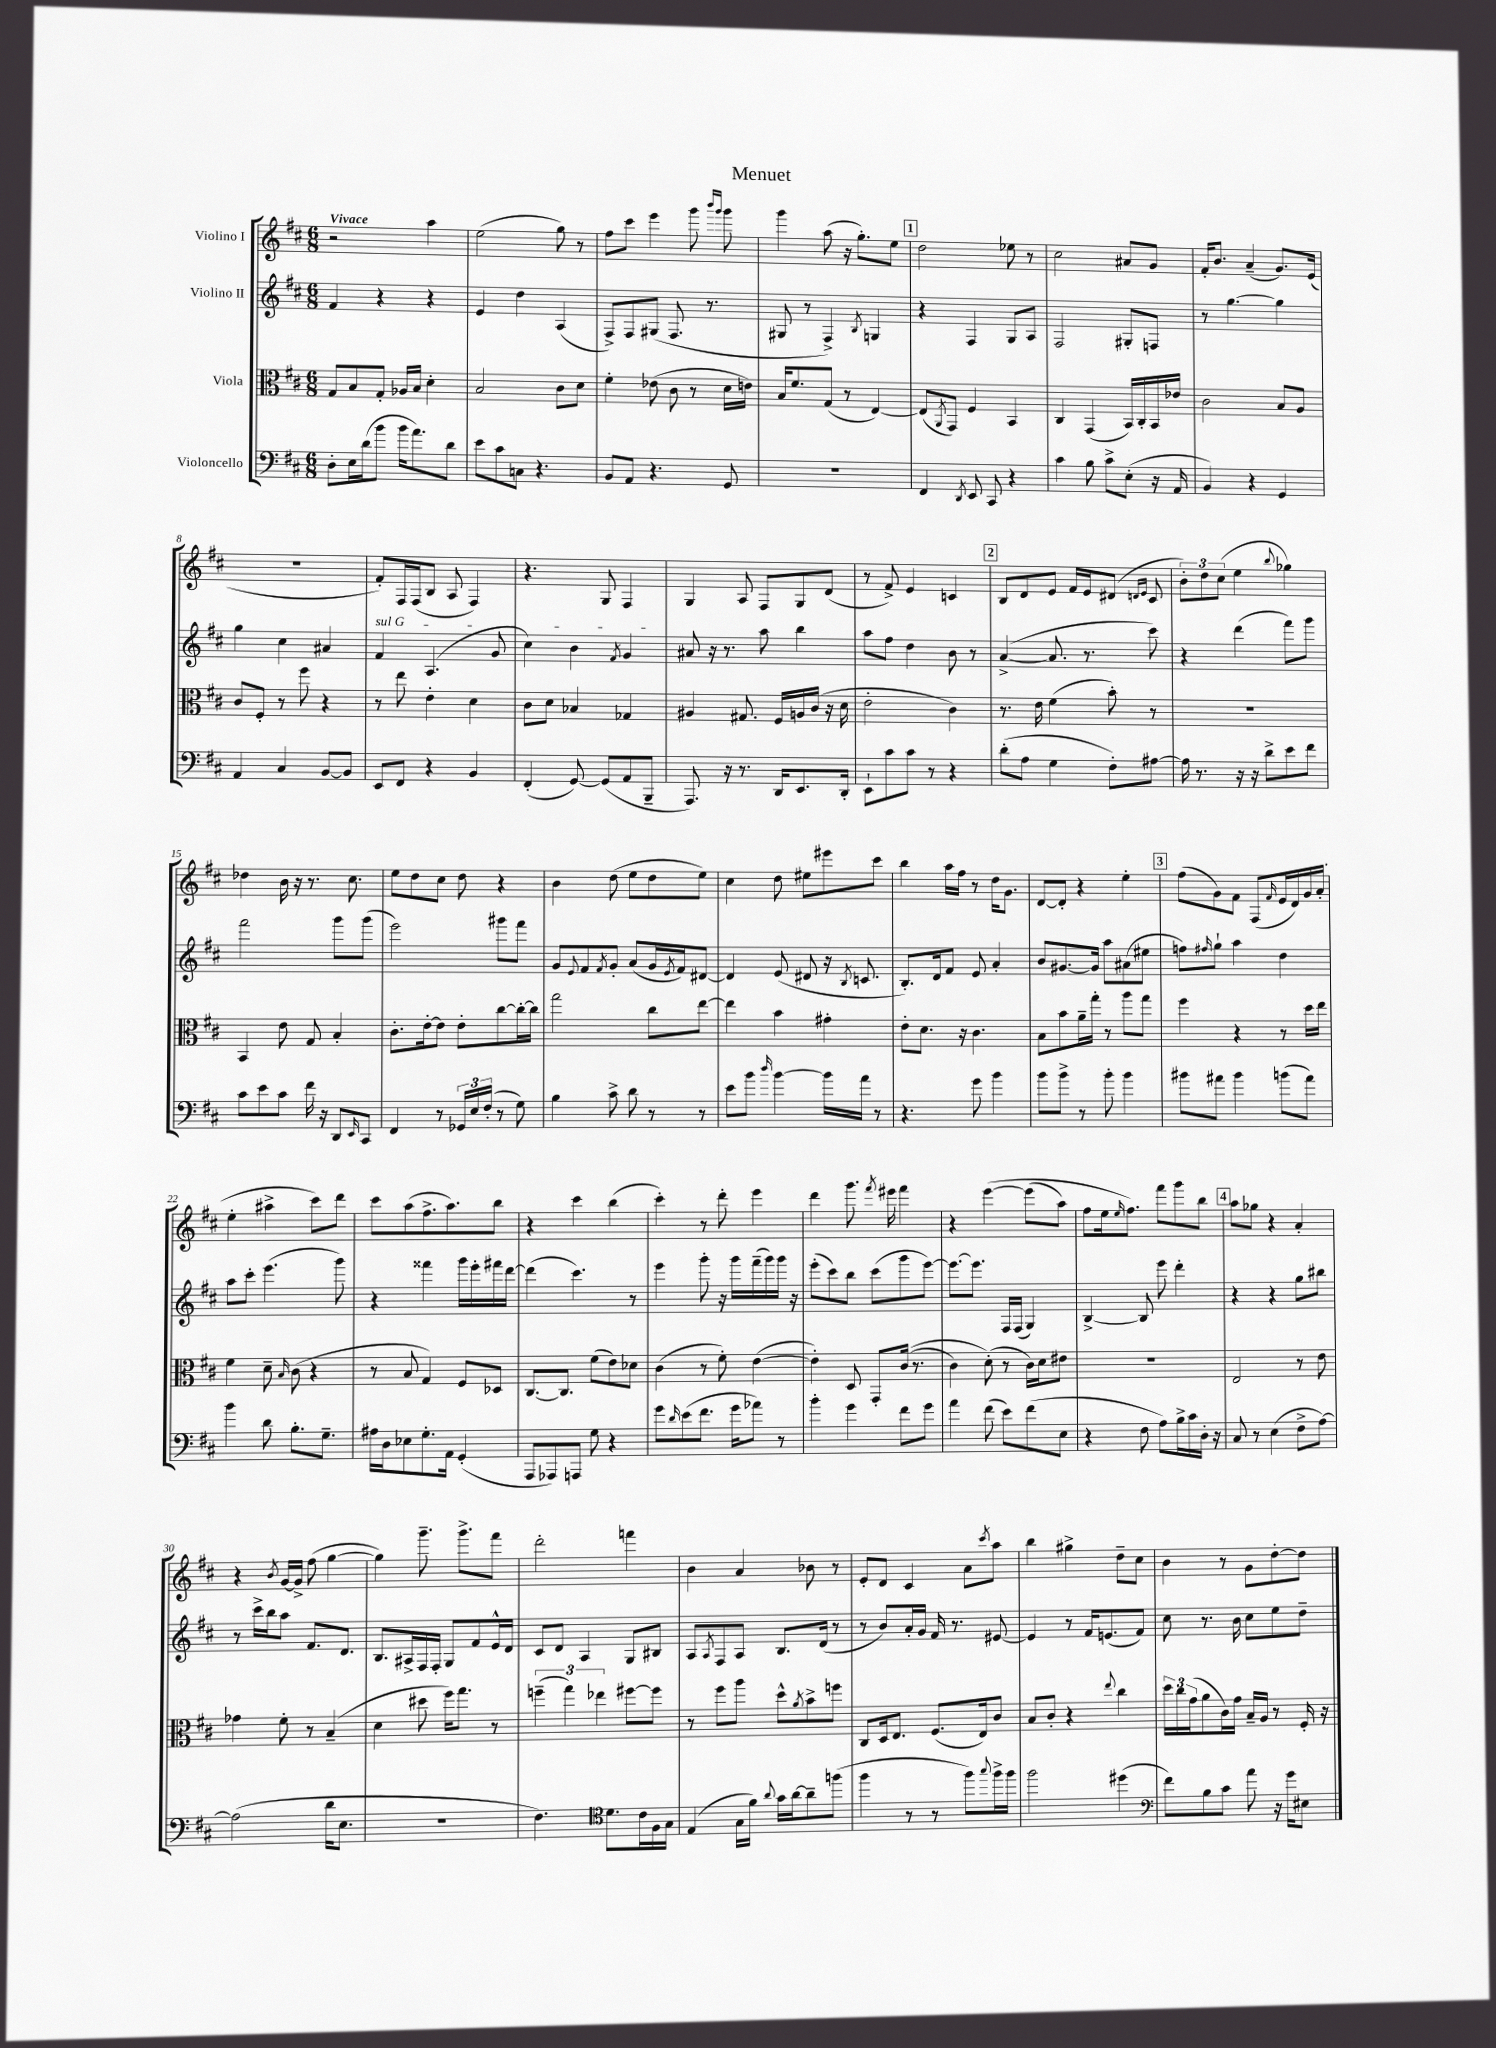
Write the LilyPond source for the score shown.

\header { title = "Menuet" }
<<
\new StaffGroup <<
\new Staff = "s0" \with { instrumentName = "Violino I" } {
    \clef treble \key d \major \numericTimeSignature \time 6/8 \tempo "Vivace"
    r2 a''4 |
    e''2( g''8) r8 |
    fis''8 cis'''8 e'''4 g'''8 \grace { b'''16 g'''16 } g'''8 |
    g'''4 a''8( r16 g''8.-.) e''8 |
    \mark \markup { \box "1" } d''2 ees''8 r8 |
    cis''2 ais'8 g'8 |
    fis'16-. b'8. a'4--( g'8.) e'16( |
    R2. |
    fis'8-.) fis16 fis16( b8 a8 fis4) |
    r4. g8 fis4 |
    g4 a8 fis8 g8 d'8( |
    r8 fis'8->) e'4 c'4 |
    \mark \markup { \box "2" } b8 d'8 e'8 fis'16 e'16 dis'8( \grace { d'16 e'16 } cis'8 |
    \tuplet 3/2 { b'8-.) d''8 cis''8( } e''4 \appoggiatura { b''8 } ges''4) |
    des''4 b'16 r16 r8. cis''8. |
    e''8 d''8 cis''8 d''8 r4 |
    b'4 d''8( e''8 d''8 e''8) |
    cis''4 d''8 eis''8 eis'''8 cis'''8 |
    b''4 a''16 fis''16 r8 d''16 g'8. |
    d'8~ d'8-. r4 e''4-. |
    \mark \markup { \box "3" } fis''8( g'8) fis'8 fis8( \grace { fis'16 } e'16 d'16) g'16 a'16-.( |
    e''4-. ais''4-> cis'''8) d'''8 |
    cis'''8 a''8( fis''8.-> a''8.) b''8 |
    r4 cis'''4 b''4( |
    cis'''4-.) r8 d'''8-. e'''4 |
    d'''4 g'''8. \acciaccatura { fis'''8 } eis'''16 fis'''4 |
    r4 e'''4~\( e'''8( a''8) |
    fis''8 e''16 \grace { e''16 } fis''8.\) fis'''8 g'''8 b''8 |
    \mark \markup { \box "4" } a''8 ges''8 r4 a'4-. |
    r4 \acciaccatura { b'8 } g'16~ g'16-> fis''8( g''4~ |
    g''4) g'''8.-- g'''8.-> fis'''8 |
    d'''2-. f'''4 |
    b'4 a'4 bes'8 r8 |
    e'8-. d'8 cis'4 a'8 \acciaccatura { cis'''8 } a''8 |
    b''4 gis''4-> d''8-- cis''8 |
    b'4 r8 g'8 d''8~-. d''8 \bar "|." |
}
\new Staff = "s1" \with { instrumentName = "Violino II" } {
    \clef treble \key d \major \numericTimeSignature \time 6/8
    fis'4 r4 r4 |
    e'4 d''4 a4( |
    fis8->) fis8 gis8( fis8. r8. |
    gis8 r8 fis4->) \acciaccatura { b8 } g4 |
    \mark \markup { \box "1" } r4 fis4 g8 a8 |
    fis2 gis8-. f8 |
    r8 g''4.~ g''4 |
    g''4 cis''4 ais'4 |
    \once \override TextSpanner.bound-details.left.text = \markup { \italic "sul G" } fis'4\startTextSpan a4.( g'8 |
    cis''4) b'4 \acciaccatura { fis'8 } g'4\stopTextSpan |
    ais'8 r16 r8. a''8 b''4 |
    a''8 fis''8 d''4 b'8 r8 |
    \mark \markup { \box "2" } a'4~->( a'8. r8. cis'''8) |
    r4 d'''4( fis'''8) g'''8 |
    fis'''2 g'''8 g'''8( |
    e'''2) gis'''8 fis'''8 |
    g'8 \appoggiatura { e'8 } fis'8 \acciaccatura { fis'8 } g'8-. a'8( g'16 \acciaccatura { e'8 } fis'16) dis'8~ |
    dis'4 e'8( dis'8 r16 \acciaccatura { b8 } c'8. |
    b8.-.) d'16 fis'8 e'8 a'4-. |
    b'8 gis'8.~ gis'16 a''8 ais'8( eis''8 |
    \mark \markup { \box "3" } f''8) \grace { fis''16 } g''8-! a''4 d''4 |
    a''8 cis'''8-. e'''4.( g'''8) |
    r4 fisis'''4 g'''16 e'''16-. fis'''16 d'''16~ |
    d'''4( cis'''4.) r8 |
    e'''4 g'''8-. r16 g'''16 fis'''16--( g'''16) g'''16 r16 |
    e'''8-.( cis'''8) b''8 cis'''8( g'''8 e'''8~) |
    e'''8.~ e'''8. fis16 fis16( g4) |
    b4~-> b8 e'''8 d'''4-. |
    \mark \markup { \box "4" } r4 r4 g''8 bis''8 |
    r8 cis'''16-> b''16 a''8 fis'8. d'8. |
    b8. ais16-> fis16 fis16-. g8 fis'8 e'16-^ d'16 |
    cis'8 d'8 a4 g8 bis8 |
    a8 \acciaccatura { a8 } fis8 a8 b8. d'16( r8 |
    r8 b'8) a'16-. g'16 fis'16 r8. eis'8~ |
    eis'4 r8 fis'16 e'8.( fis'8) |
    cis''8 r8. b'16 cis''8 e''8 d''8-- \bar "|." |
}
\new Staff = "s2" \with { instrumentName = "Viola" } {
    \clef alto \key d \major \numericTimeSignature \time 6/8
    g8 b8 g8-. aes16 b16 d'4-. |
    b2 cis'8 d'8 |
    fis'4-. ees'8( cis'8 r8 d'16 e'16) |
    b16 fis'8. g8( r8 e4~) |
    \mark \markup { \box "1" } e8( \acciaccatura { a,8 } g,8) fis4 b,4 |
    cis4 g,4( b,16) cis16-. b,16 ees'16 |
    cis'2 b8 a8 |
    cis'8 fis8-. r8 fis''8 r4 |
    r8 e''8 e'4-. d'4 |
    cis'8 d'8 bes4 ges4 |
    ais4 gis8. fis16 a16 cis'16( r16 d'16 |
    e'2-. cis'4) |
    \mark \markup { \box "2" } r8. e'16 fis'4( b'8-.) r8 |
    R2. |
    b,4 e'8 g8 b4-. |
    cis'8.-. e'16~-. e'8 e'8-. cis''8~ cis''16~-. cis''16 |
    g''2 cis''8 e''8~ |
    e''4 b'4 gis'4-. |
    e'8-. d'8. r16 cis'4. |
    b8 b'8 a'16-- g''16-. r8 a''8 g''8 |
    \mark \markup { \box "3" } fis''4 r4 r8 d''16 e''16 |
    fis'4 d'8-- \grace { b16 } cis'8( r4 |
    r8 b8 g4) fis8 des8 |
    cis8.~ cis8. fis'8( e'8) des'8 |
    cis'4( r8 fis'8-.) e'4~( |
    e'4-.) d8 g,8-. cis'16(\( r8. |
    cis'4) d'8-.(\) r8 cis'16) d'16 eis'8 |
    R2. |
    \mark \markup { \box "4" } e2 r8 e'8 |
    ges'4 fis'8-. r8 b4--( |
    d'4 dis''8 fis''16) g''8. r8 |
    \tuplet 3/2 { f''4--( g''4) ees''4 } fis''8~ fis''8 |
    r8 fis''8 a''8 d''8-^ \acciaccatura { a'8 } b'8-> f''8 |
    cis8 d16 e8. fis8.( e16) cis'8 |
    b8 cis'8-. r4 \appoggiatura { e''8 } cis''4 |
    \tuplet 3/2 { d''16 cis''16 g'16( } a'8 cis'16) g'16 b16-- a16 r8 fis16-. r16 \bar "|." |
}
\new Staff = "s3" \with { instrumentName = "Violoncello" } {
    \clef bass \key d \major \numericTimeSignature \time 6/8
    d8-. e16 d'16( b'8 b'16 a'8.) d'8 |
    e'8 cis'8 c8 r4. |
    b,8 a,8 r4. g,8 |
    R2. |
    \mark \markup { \box "1" } fis,4 \acciaccatura { d,8 } e,8 cis,8 r4 |
    cis'4 b8 cis'8-> e8-.( r16 a,16 |
    b,4) r4 g,4 |
    a,4 cis4 b,8~ b,8 |
    e,8 fis,8 r4 b,4 |
    fis,4-.( g,8~) g,8( a,8 b,,8-- |
    a,,8.) r16 r8. d,16 e,8. d,16-. |
    e,8-! cis'8 cis'8 r8 r4 |
    \mark \markup { \box "2" } d'8-.( a8 g4 fis8-.) ais8~ |
    ais16 r8. r16 r16 d'8-> e'8 fis'8 |
    cis'8 e'8 cis'8 fis'16 r16 d,8 \grace { e,16 } cis,8 |
    fis,4 r8 \tuplet 3/2 { ges,16 e16 fis16-.( } r8 g8) |
    b4 cis'8-> d'8 r8 r8 |
    e'8 b'8 \grace { d''16 } b'4~ b'16 a'16 r8 |
    r4. g'8 b'4 |
    b'8 b'8-> r8 b'8-. b'4 |
    \mark \markup { \box "3" } bis'8 ais'8 bis'4 b'8( ais'8) |
    b'4 d'8 b8.-. g8.-- |
    ais16 d16 ees8 g8.-. a,16 g,4-.( |
    a,,8 aes,,8) a,,8 g8 r4 |
    g'8 \grace { d'16 } e'8( fis'8. g'16 aes'8) r8 |
    b'4-. g'4 fis'8 g'8 |
    a'4 fis'8( e'8) fis'8( e8 |
    r4 fis8 a8) b16-> cis'16 d16-. r16 |
    \mark \markup { \box "4" } cis8 r8 e4( fis8-> a8~) |
    a2( d'16 e8. |
    R2. |
    fis4.) \clef tenor d'8. cis'16 fis16 g16 |
    e4( g16 fis'16) \appoggiatura { a'8 } g'16 a'16~ a'8-- f''8( |
    fis''4 r8 r8 fis''8) \appoggiatura { g''8 } fis''16-> fis''16 |
    fis''2 dis''4( |
    \clef bass fis'8) b8 cis'8 a'8 r16 g'16 eis8 \bar "|." |
}
>>
>>
